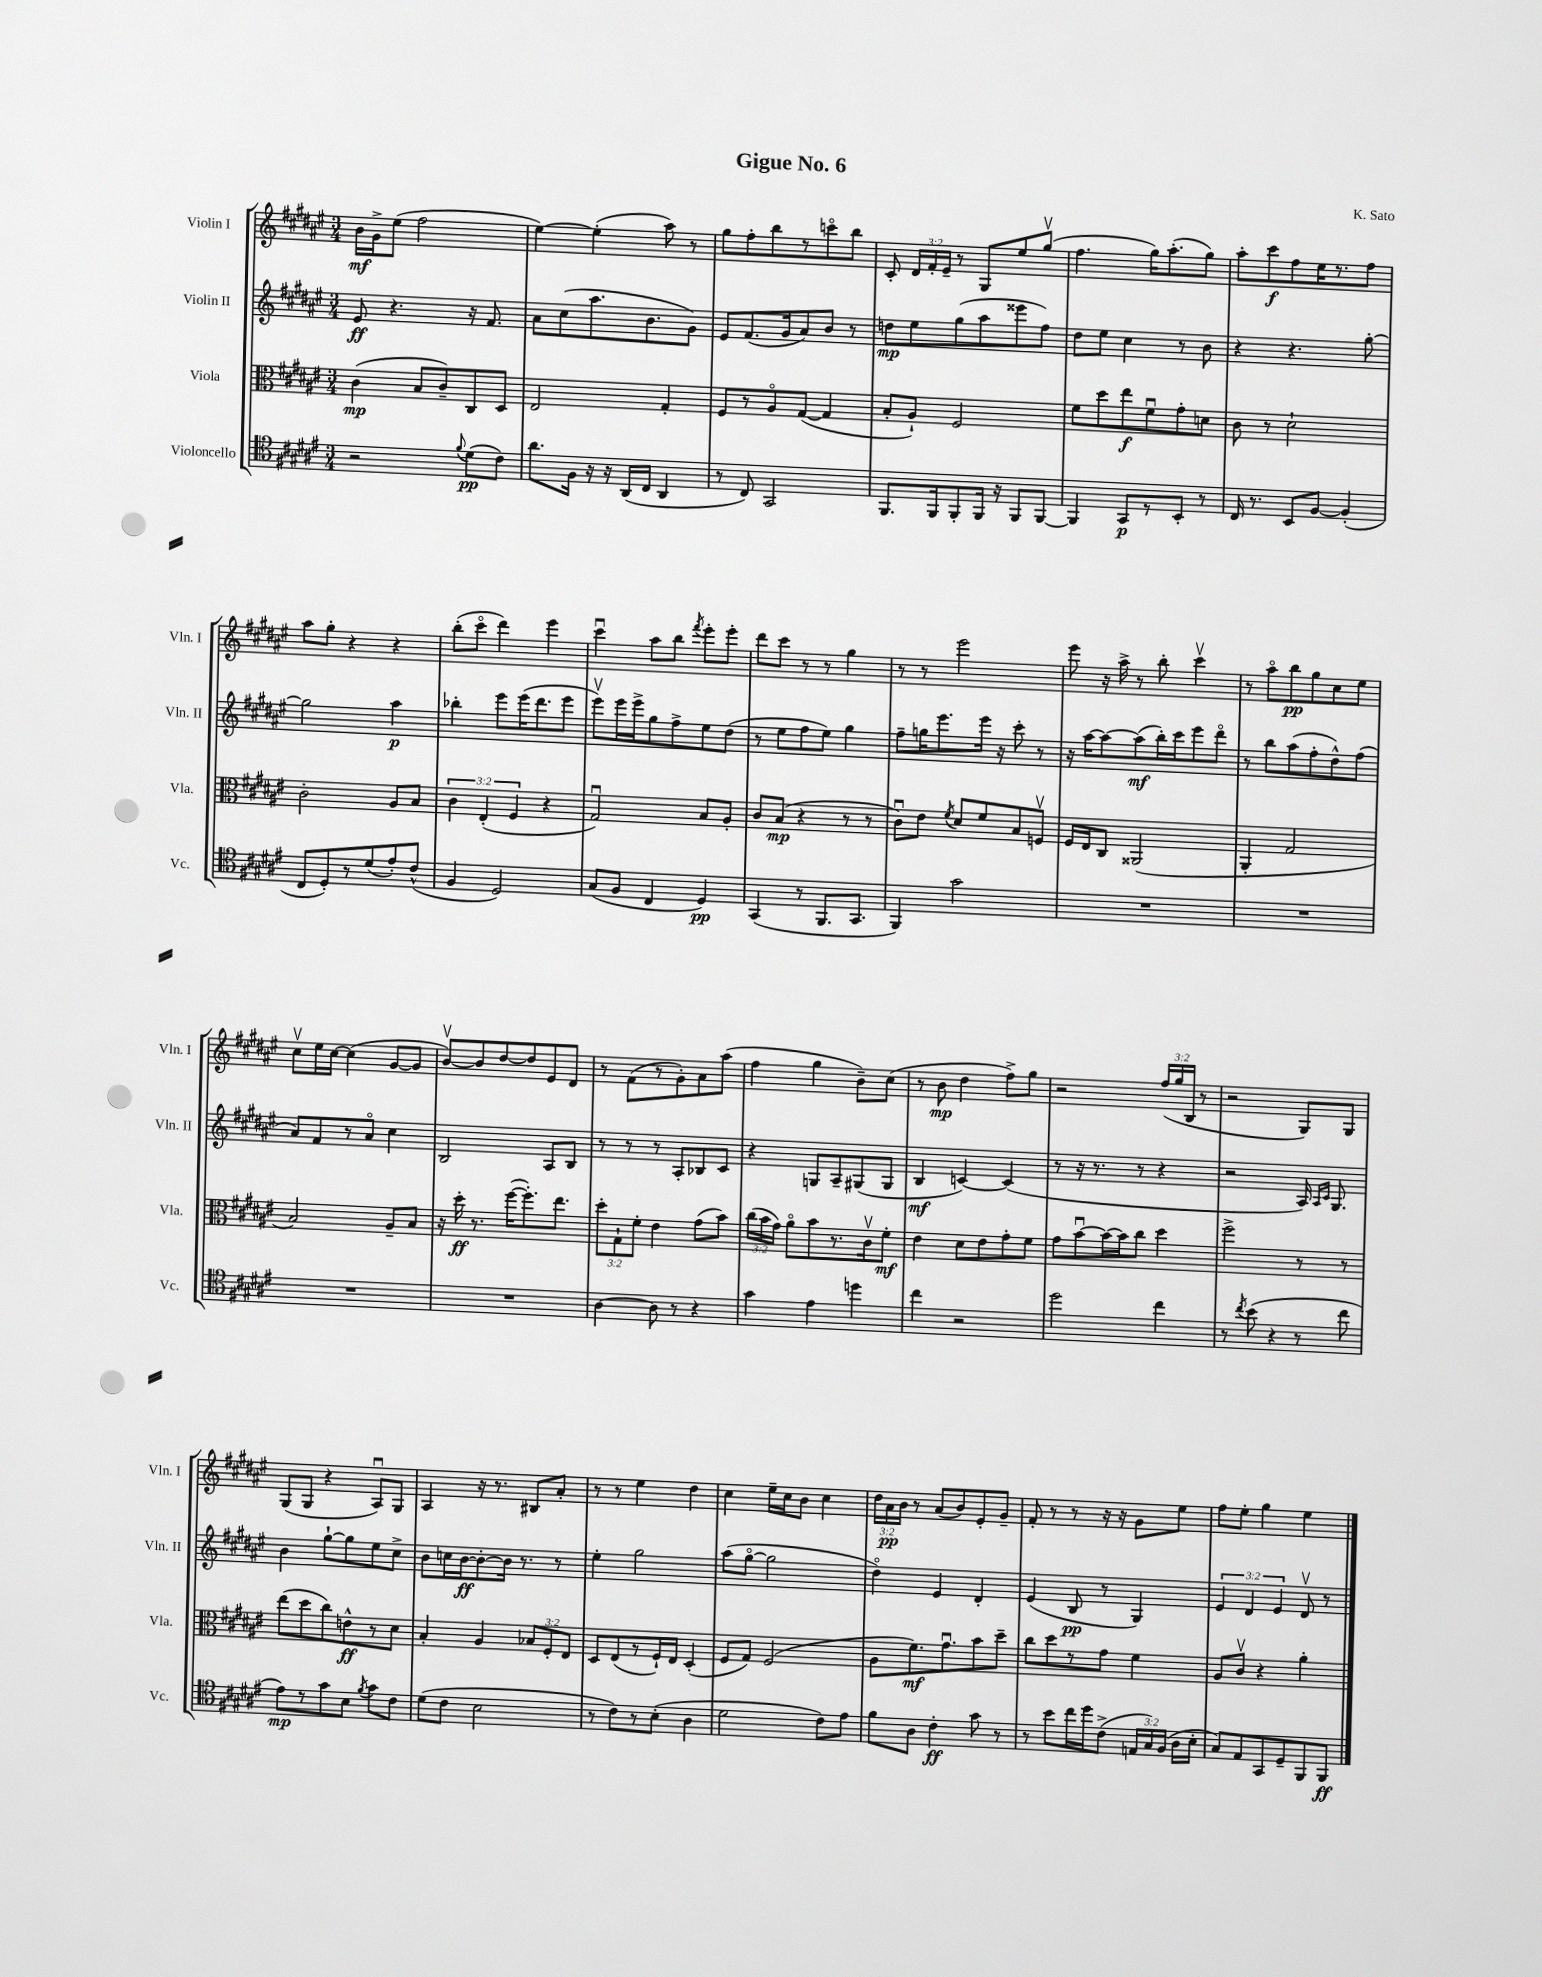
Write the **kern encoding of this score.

**kern	**dynam	**kern	**dynam	**kern	**dynam	**kern	**dynam
*part4	*part4	*part3	*part3	*part2	*part2	*part1	*part1
*staff4	*staff4	*staff3	*staff3	*staff2	*staff2	*staff1	*staff1
*I"Violoncello	*	*I"Viola	*	*I"Violin II	*	*I"Violin I	*
*I'Vc.	*	*I'Vla.	*	*I'Vln. II	*	*I'Vln. I	*
*clefC4	*	*clefC3	*	*clefG2	*	*clefG2	*
*k[f#c#g#d#a#e#]	*	*k[f#c#g#d#a#e#]	*	*k[f#c#g#d#a#e#]	*	*k[f#c#g#d#a#e#]	*
*M3/4	*	*M3/4	*	*M3/4	*	*M3/4	*
=1	=1	=1	=1	=1	=1	=1	=1
2r	.	(4c#\	mp	8e#/	ff	16b\LL	mf
.	.	.	.	.	.	16g#^\J	.
.	.	.	.	4.r	.	(8ee#\J	.
.	.	8B/L	.	.	.	2ff#\	.
.	.	8c#~/)	.	.	.	.	.
8qqf#/	.	.	.	.	.	.	.
(8d#\L	pp	8C#/	.	16r	.	.	.
.	.	.	.	8.f#/	.	.	.
8c#\J)	.	8D#/J	.	.	.	.	.
=2	=2	=2	=2	=2	=2	=2	=2
8.a#\L	.	2E#/	.	8a#\L	.	[4ee#\)	.
.	.	.	.	(8cc#\	.	.	.
16F#\Jk	.	.	.	.	.	.	.
16r	.	.	.	8.aa#\	.	(4ee#'\]	.
16r	.	.	.	.	.	.	.
(16AA#/LL	.	.	.	.	.	.	.
16C#/JJ	.	.	.	8.b\	.	.	.
4AA#/	.	4G#'/	.	.	.	8aa#\)	.
.	.	.	.	8g#\J)	.	8r	.
=3	=3	=3	=3	=3	=3	=3	=3
8r	.	8F#/L	.	8e#/L	.	8gg#\L	.
8C#/)	.	8r	.	(8.f#/	.	8ff#'\	.
2GG#/	.	8A#/	.	.	.	8bb\	.
.	.	.	.	16g#/k	.	.	.
.	.	([8G#/J	.	8a#/)	.	8r	.
.	.	4G#/]	.	8b/J	.	8cccn\	.
.	.	.	.	8r	.	8bb\J	.
=4	=4	=4	=4	=4	=4	=4	=4
8.FF#/L	.	8B'/L	.	8ddn\L	mp	8c#'/	.
.	.	8A#`/J)	.	8ee#\	.	24d#/LL	.
.	.	.	.	.	.	24f#'/	.
16FF#/k	.	.	.	.	.	.	.
.	.	.	.	.	.	24e#~/JJ	.
8FF#'/	.	2F#/	.	(8gg#\	.	8r	.
16FF#/Jk	.	.	.	8aa#\	.	8G#/L	.
16r	.	.	.	.	.	.	.
8FF#/L	.	.	.	8eee##X\	.	8ee#/	.
[8FF#/J	.	.	.	8ff#\J)	.	(8gg#v/J	.
=5	=5	=5	=5	=5	=5	=5	=5
4FF#/]	.	8f#\L	.	8dd#\L	.	4.ff#\	.
.	.	8dd#\	.	8ee#\J	.	.	.
8GG#/L	p	8ee#\	f	4cc#\	.	.	.
8r	.	8f#u\	.	.	.	16gg#\KL)	.
.	.	.	.	.	.	(8.aa#'\	.
8BB'/J	.	8g#'\	.	8r	.	.	.
8r	.	8dn\J	.	8b\	.	8gg#\J)	.
=6	=6	=6	=6	=6	=6	=6	=6
16C#/	.	8c#\	.	4r	.	8aa#'\L	.
8.r	.	.	.	.	.	.	.
.	.	8r	.	.	.	8ccc#\	f
8BB/L	.	2d#`\	.	4.r	.	8ff#\	.
[8F#/J	.	.	.	.	.	16ee#\K	.
.	.	.	.	.	.	8.r	.
(4F#'/]	.	.	.	.	.	.	.
.	.	.	.	[8gg#'\	.	8ff#\J	.
!!LO:LB:g=z
=7	=7	=7	=7	=7	=7	=7	=7
8C#/L	.	2c#'\	.	2gg#\]	.	8aa#\L	.
8D#'/)	.	.	.	.	.	8gg#'\J	.
8r	.	.	.	.	.	4r	.
(8d#/	.	.	.	.	.	.	.
8e#'/)	.	8A#/L	.	4aa#\	p	4r	.
(8c#^^/J	.	8B/J	.	.	.	.	.
=8	=8	=8	=8	=8	=8	=8	=8
4F#/	.	6c#\	.	4bb-X'\	.	(8bb'\L	.
.	.	.	.	.	.	8ccc#\J	.
.	.	(6E#'/	.	.	.	.	.
2D#/)	.	.	.	8eee#\L	.	4ddd#\)	.
.	.	6F#/	.	.	.	.	.
.	.	.	.	(16eee#\K	.	.	.
.	.	.	.	8.ddd#\	.	.	.
.	.	4r	.	.	.	4eee#\	.
.	.	.	.	8eee#\J	.	.	.
=9	=9	=9	=9	=9	=9	=9	=9
(8G#/L	.	2G#u/)	.	8eee#v\L)	.	4ccc#u\	.
8F#/J	.	.	.	16eee#\L	.	.	.
.	.	.	.	16eee#^\J	.	.	.
4C#/	.	.	.	8gg#\	.	8aa#\L	.
.	.	.	.	8ff#^\	.	8bb\J	.
.	.	.	.	.	.	8qfff#/	.
4D#/)	pp	8B/L	.	8ee#\	.	8eee#'\L	.
.	.	8A#'/J	.	(8dd#\J	.	8eee#'\J	.
=10	=10	=10	=10	=10	=10	=10	=10
(4GG#/	.	8c#/L	.	8r	.	8ddd#\L	.
.	.	(8B/J	mp	8ee#\L	.	8ccc#\J	.
8r	.	4r	.	8ff#\	.	8r	.
8.FF#/L	.	.	.	8ee#\J)	.	8r	.
.	.	8r	.	4gg#\	.	4gg#\	.
8.GG#/J	.	.	.	.	.	.	.
.	.	8r	.	.	.	.	.
=11	=11	=11	=11	=11	=11	=11	=11
4FF#/)	.	8c#u\L)	.	8ff#~\L	.	8r	.
.	.	8e#\J	.	16ggn\K	.	8r	.
.	.	.	.	8.eee#\	.	.	.
.	.	8qf#/	.	.	.	.	.
2g#\	.	8d#/L	.	.	.	2eee#\	.
.	.	8f#/	.	16eee#\Jk	.	.	.
.	.	.	.	16r	.	.	.
.	.	8B/	.	8ccc#'\	.	.	.
.	.	8Fnv/J	.	8r	.	.	.
=12	=12	=12	=12	=12	=12	=12	=12
2.r	.	16F#/LL	.	16r	.	8eee#\	.
.	.	16E#/J	.	[16aa#\KL	.	.	.
.	.	8C#/J	.	8aa#\_	.	16r	.
.	.	.	.	.	.	16aa#^\	.
.	.	(2AA##X/	.	(8aa#\]	mf	8r	.
.	.	.	.	16bb'\L)	.	8bb'\	.
.	.	.	.	16ccc#\J	.	.	.
.	.	.	.	8eee#\	.	4ccc#v\	.
.	.	.	.	8ddd#\J	.	.	.
=13	=13	=13	=13	=13	=13	=13	=13
2.r	.	4AA#'/	.	8r	.	8r	.
.	.	.	.	8bb\L	.	8aa#\L	.
.	.	2G#/	.	(8aa#\	.	8bb\	pp
.	.	.	.	8ff#'\	.	8gg#\	.
.	.	.	.	8dd#^^\)	.	8cc#\	.
.	.	.	.	(8ff#\J	.	8ee#\J	.
!!LO:LB:g=z
=14	=14	=14	=14	=14	=14	=14	=14
2.r	.	2B/)	.	8a#/L)	.	8cc#v\L	.
.	.	.	.	8f#/	.	16ee#\L	.
.	.	.	.	.	.	[16cc#\JJ	.
.	.	.	.	8r	.	(4cc#\]	.
.	.	.	.	8a#/J	.	.	.
.	.	8A#~/L	.	4cc#\	.	[8g#/L	.
.	.	8B/J	.	.	.	8g#/J]	.
=15	=15	=15	=15	=15	=15	=15	=15
2.r	.	16r	.	2B/	.	[8bv/L)	.
.	.	16dd#'\	ff	.	.	.	.
.	.	8.r	.	.	.	8b/]	.
.	.	.	.	.	.	[8dd#/	.
.	.	([16ff#\KL	.	.	.	.	.
.	.	8.ff#'\])	.	.	.	8dd#/]	.
.	.	.	.	8A#/L	.	8e#/	.
.	.	8.ee#\J	.	.	.	.	.
.	.	.	.	8B/J	.	8d#/J	.
=16	=16	=16	=16	=16	=16	=16	=16
[4A#\	.	12dd#'\L	.	8r	.	8r	.
.	.	12G#`\	.	.	.	.	.
.	.	.	.	8r	.	(8f#\L	.
.	.	12f#'\J	.	.	.	.	.
8A#\]	.	4e#\	.	8r	.	8r	.
8r	.	.	.	8A#'/L	.	8g#'\)	.
4r	.	(8g#\L	.	8B-X/	.	8a#\	.
.	.	8b\J)	.	8c#/J	.	(8aa#\J	.
=17	=17	=17	=17	=17	=17	=17	=17
4g#\	.	(24cc#\LL	.	4r	.	4ff#\	.
.	.	24b\	.	.	.	.	.
.	.	24g#\JJ)	.	.	.	.	.
.	.	8a#\L	.	.	.	.	.
4e#\	.	8b\	.	8Gn/L	.	4gg#\	.
.	.	8.r	.	8A#~/	.	.	.
4ddn\	.	.	.	(8G#X/	.	8b~\L)	.
.	.	16c#v\k	.	.	.	.	.
.	.	8f#'\J	mf	8G#/J	.	(8cc#\J	.
=18	=18	=18	=18	=18	=18	=18	=18
4cc#\	.	4e#\	.	4B/	mf	8r	.
.	.	.	.	.	.	8b\	mp
2r	.	8d#\L	.	[4cn/)	.	4dd#\	.
.	.	8e#\	.	.	.	.	.
.	.	8g#'\	.	(4c/]	.	8ff#^\L)	.
.	.	8f#\J	.	.	.	8gg#\J	.
=19	=19	=19	=19	=19	=19	=19	=19
2dd#\	.	8g#\L	.	8r	.	2r	.
.	.	[8bu\	.	16r	.	.	.
.	.	.	.	8.r	.	.	.
.	.	16b\L_	.	.	.	.	.
.	.	16b\J]	.	.	.	.	.
.	.	8cc#\J	.	8r	.	.	.
4cc#\	.	4dd#\	.	4r	.	(24ff#/LL	.
.	.	.	.	.	.	24gg#/	.
.	.	.	.	.	.	24B/JJ	.
.	.	.	.	.	.	8r	.
=20	=20	=20	=20	=20	=20	=20	=20
8r	.	2ff#^\	.	2r	.	2r	.
8qcc#/	.	.	.	.	.	.	.
(8b\	.	.	.	.	.	.	.
4r	.	.	.	.	.	.	.
8r	.	8r	.	16A#/)	.	8G#/L)	.
.	.	.	.	16qqA#/LL	.	.	.
.	.	.	.	16qqc#/JJ	.	.	.
.	.	.	.	8.G#/	.	.	.
8cc#\	.	8r	.	.	.	8G#/J	.
!!LO:LB:g=z
=21	=21	=21	=21	=21	=21	=21	=21
8e#\L)	mp	(8ee#\L	.	4b\	.	(8G#/L	.
8r	.	8dd#\	.	.	.	8G#/J	.
8g#\	.	8cc#\)	.	[8gg#`\L	.	4r	.
8B\J	.	8en^^\	ff	8gg#\]	.	.	.
8qf#/	.	.	.	.	.	.	.
8g#\L	.	8r	.	8ee#\	.	8A#u/L)	.
8c#\J	.	8d#\J	.	8cc#^\J	.	8G#/J	.
=22	=22	=22	=22	=22	=22	=22	=22
(8d#\L	.	4B'/	.	8b\L	.	4A#/	.
8c#\J	.	.	.	16ccn\L	.	.	.
.	.	.	.	[16b\J	ff	.	.
2B\	.	4A#/	.	8b'\_	.	16r	.
.	.	.	.	.	.	8.r	.
.	.	.	.	16b\Jk]	.	.	.
.	.	.	.	8.r	.	.	.
.	.	12B-X/L	.	.	.	8B#X/L	.
.	.	12F#'/	.	.	.	.	.
.	.	.	.	8r	.	8a#'/J	.
.	.	12E#/J	.	.	.	.	.
=23	=23	=23	=23	=23	=23	=23	=23
8r	.	8D#/L	.	4ee#'\	.	8r	.
8c#\L)	.	(8E#/	.	.	.	8r	.
8r	.	8r	.	2gg#\	.	4ee#\	.
(8B'\J	.	16F#`/L)	.	.	.	.	.
.	.	16E#/JJ	.	.	.	.	.
4A#\	.	(4D#'/	.	.	.	4dd#\	.
=24	=24	=24	=24	=24	=24	=24	=24
2d#\	.	8F#/L	.	(8aa#\L	.	4cc#\	.
.	.	8G#/J)	.	[8gg#\J	.	.	.
.	.	(2F#/	.	2gg#\]	.	16ee#~\LL	.
.	.	.	.	.	.	16cc#\J	.
.	.	.	.	.	.	8b\J	.
8c#\L)	.	.	.	.	.	4cc#\	.
8e#\J	.	.	.	.	.	.	.
=25	=25	=25	=25	=25	=25	=25	=25
8f#\L	.	8A#\L	.	4dd#\)	.	24dd#\LL	.
.	.	.	.	.	.	24a#\	pp
.	.	.	.	.	.	24b\JJ	.
8A#\J	.	8.f#\)	mf	.	.	8r	.
4c#'\	ff	.	.	4e#/	.	(8a#/L	.
.	.	8.g#u\	.	.	.	.	.
.	.	.	.	.	.	8b/)	.
8g#\	.	8b\	.	4d#'/	.	8e#'/	.
8r	.	8dd#~\J	.	.	.	8g#~/J	.
=26	=26	=26	=26	=26	=26	=26	=26
8r	.	8cc#\L	.	(4e#/	.	8f#'/	.
8b\L	.	8dd#\	.	.	.	8r	.
16cc#\L	.	8r	.	8B/	pp	8r	.
16dd#\J	.	.	.	.	.	.	.
(8c#^\J	.	8g#\J	.	8r	.	16r	.
.	.	.	.	.	.	16r	.
24En/LL	.	4f#\	.	4G#/)	.	8g#\L	.
24G#/)	.	.	.	.	.	.	.
(24F#/JJ	.	.	.	.	.	.	.
16A#\LL	.	.	.	.	.	8ee#\J	.
16B'\JJ	.	.	.	.	.	.	.
=27	=27	=27	=27	=27	=27	=27	=27
8G#/L)	.	8A#/L	.	6e#/	.	8ff#\L	.
8E#/	.	8c#v/J	.	.	.	8ee#'\J	.
.	.	.	.	6d#/	.	.	.
8GG#/	.	4r	.	.	.	4gg#\	.
.	.	.	.	6e#/	.	.	.
8D#~/	.	.	.	.	.	.	.
8FF#/	.	4a#'\	.	8d#v/	.	4ee#\	.
8FF#/J	ff	.	.	8r	.	.	.
==	==	==	==	==	==	==	==
*-	*-	*-	*-	*-	*-	*-	*-
